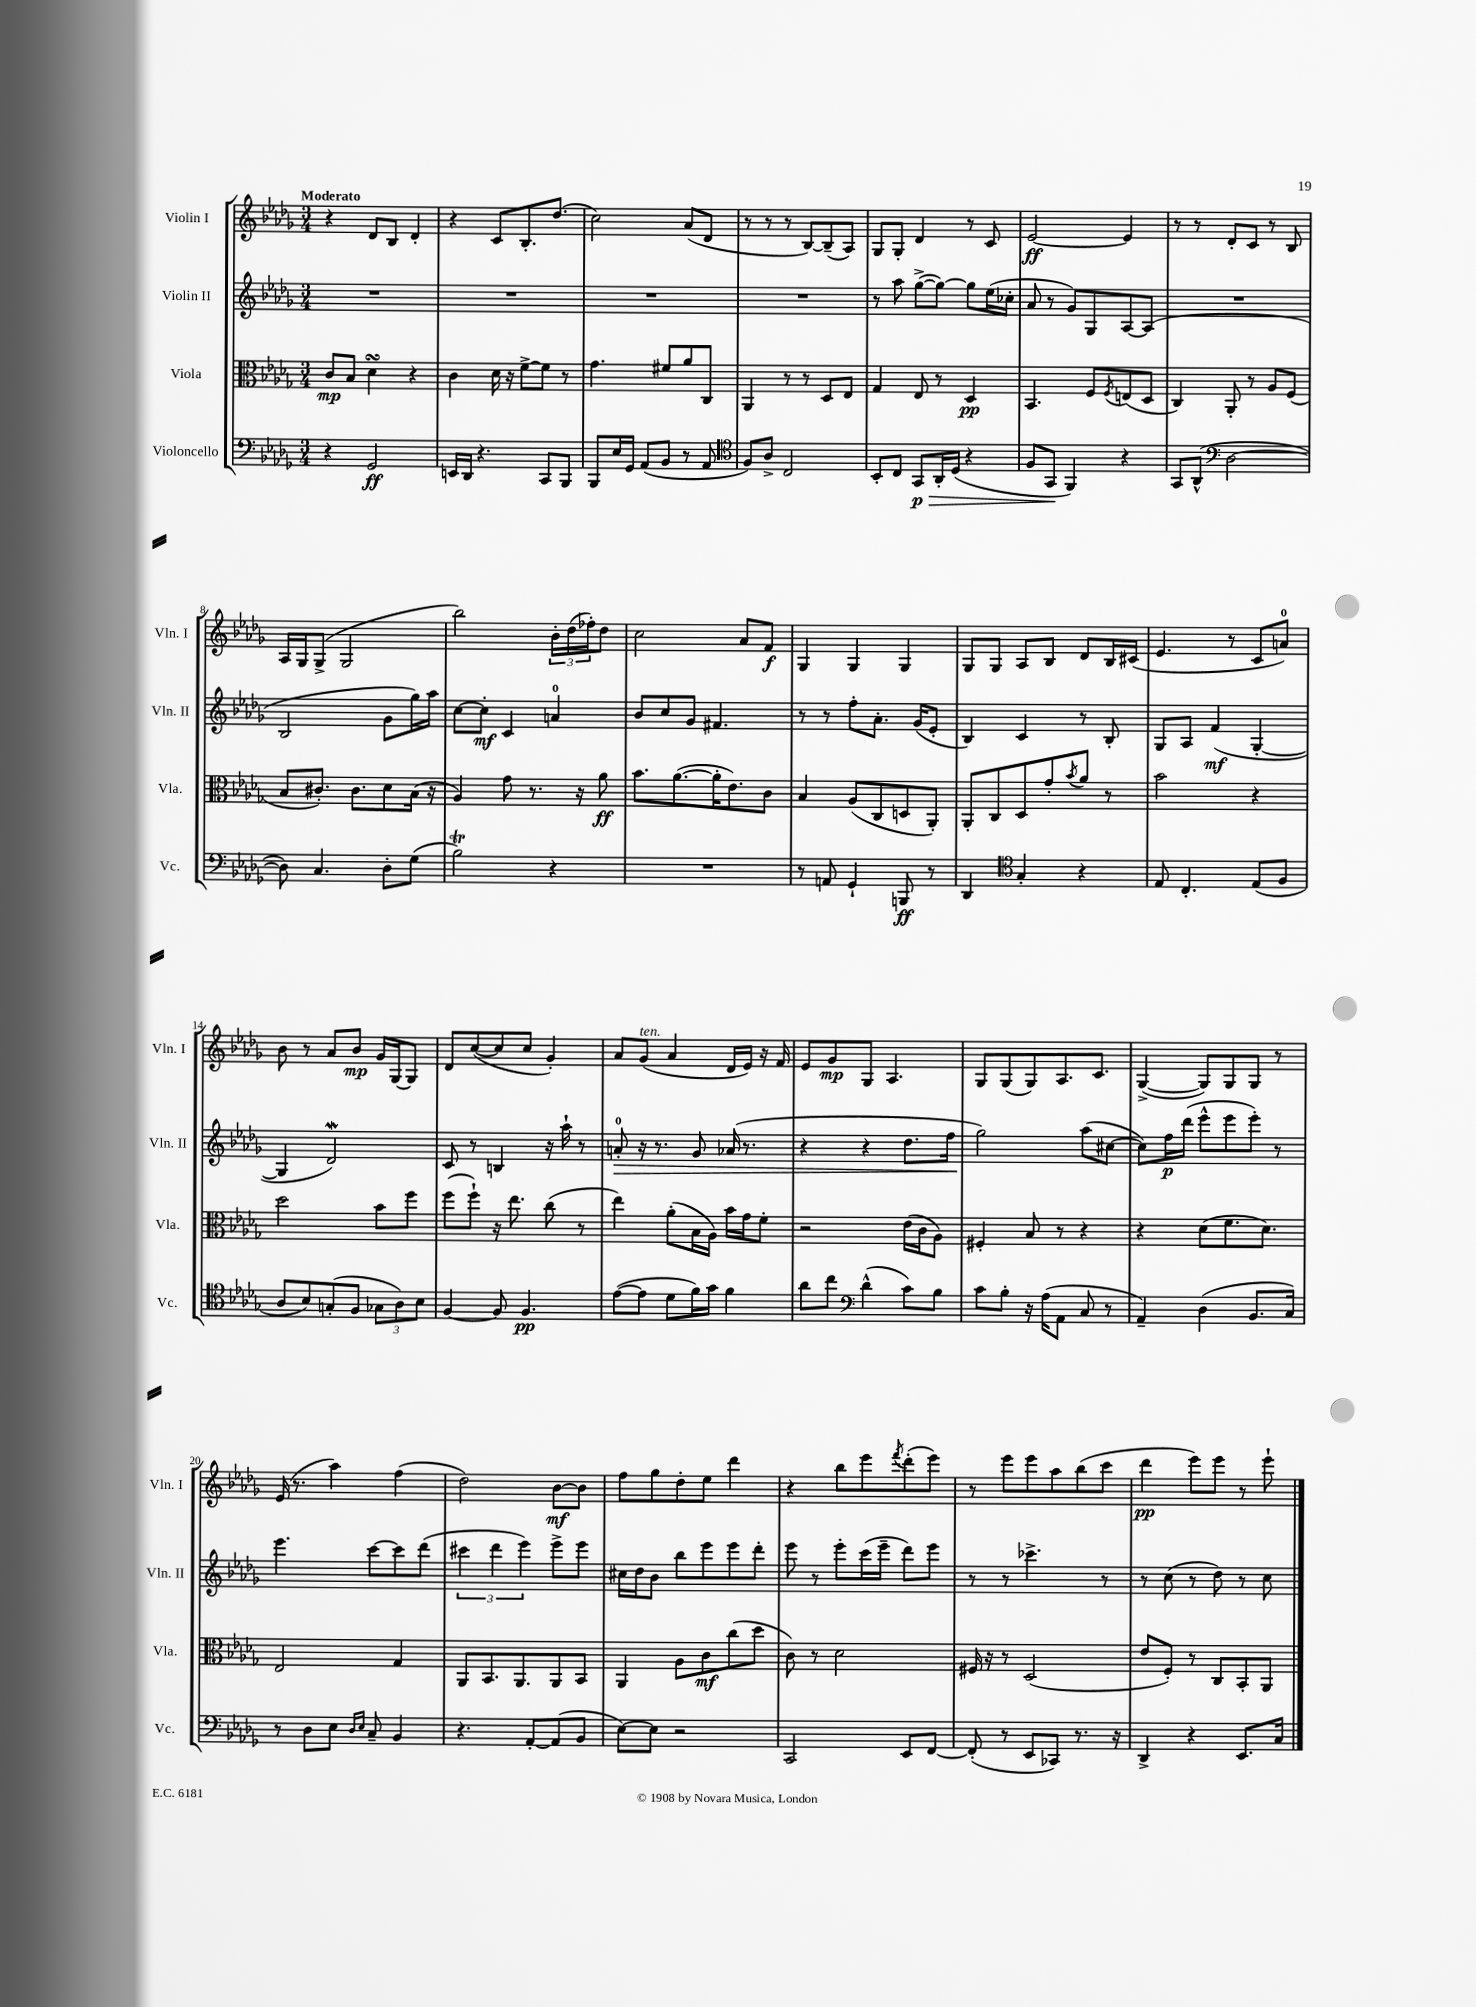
<<
\new StaffGroup <<
\new Staff = "s0" \with { instrumentName = "Violin I" shortInstrumentName = "Vln. I" } {
    \clef treble \key des \major \numericTimeSignature \time 3/4 \tempo "Moderato"
    r4 des'8 bes8 des'4-. |
    r4 c'8 bes8.-. des''8.( |
    c''2) aes'8( des'8 |
    r8 r8 r8 bes8~) bes8--( aes8) |
    ges8 ges8-. des'4 r8 c'8 |
    ees'2~\ff ees'4 |
    r8 r8 des'8-. c'8 r8 bes8 |
    aes16 ges16 ges8->( ges2 |
    bes''2) \tuplet 3/2 { bes'16-. des''16( fes''16-.) } des''8 |
    c''2 aes'8 f'8\f |
    ges4 ges4 ges4 |
    ges8 ges8 aes8 bes8 des'8 bes16 cis'16( |
    ees'4. r8 c'8 a'8-0) |
    bes'8 r8 aes'8 bes'8\mp ges'16 ges16~ ges8 |
    des'8 c''8~( c''8 c''8 ges'4-.) |
    aes'8 ges'8^\markup { \italic "ten." }( aes'4 des'16 ees'16) r16 f'16 |
    ees'8 ges'8\mp ges8 aes4. |
    ges8 ges8( ges8) aes8. c'8. |
    ges4~->( ges8) ges8 ges8 r8 |
    ees'16( r8. aes''4) f''4( |
    des''2) bes'8~\mf bes'8 |
    f''8 ges''8 des''8-. ees''8 des'''4 |
    r4 bes''8 ees'''8 \acciaccatura { f'''8 } des'''8-.( ees'''8) |
    r8 ees'''8 ees'''8 aes''8 bes''8( c'''8 |
    des'''4\pp ees'''8) ees'''8 r8 ees'''8-! \bar "|." |
}
\new Staff = "s1" \with { instrumentName = "Violin II" shortInstrumentName = "Vln. II" } {
    \clef treble \key des \major \numericTimeSignature \time 3/4
    R2. |
    R2. |
    R2. |
    R2. |
    r8 aes''8 ges''8~->( ges''8~) ges''8 ees''16( ces''16-. |
    aes'8 r8 ges'8) ges8 aes8~ aes8( |
    R2. |
    bes2 ges'8 ges''16) aes''16 |
    c''8~ c''8-.\mf c'4 a'4-0 |
    bes'8 c''8 ges'8 fis'4. |
    r8 r8 f''8-. aes'8.-. ges'16( ees'8-. |
    bes4) c'4 r8 bes8-. |
    ges8 aes8 f'4\mf( ges4~-. |
    ges4 des'2\mordent) |
    c'8 r8 b4 r16 aes''16-! r8 |
    a'8-0-.\> r16 r8. ges'8 aes'16( r8. |
    r4 r4 des''8. f''16 |
    ges''2\!) aes''8( cis''8~ |
    cis''8) f''16\p des'''16( ees'''8-^ ees'''8 ees'''8-.) r8 |
    ees'''4. c'''8~ c'''8 des'''8( |
    \tuplet 3/2 { cis'''4 des'''4 ees'''4) } ees'''8-> ees'''8 |
    cis''16 des''16 bes'8 bes''8 ees'''8 ees'''8 des'''8-. |
    ees'''8 r8 ees'''8-. c'''16( ees'''16-- des'''8) ees'''8 |
    r8 r8 ces'''4.-> r8 |
    r8 c''8( r8 des''8) r8 c''8 \bar "|." |
}
\new Staff = "s2" \with { instrumentName = "Viola" shortInstrumentName = "Vla." } {
    \clef alto \key des \major \numericTimeSignature \time 3/4
    c'8\mp bes8 des'4\turn r4 |
    c'4 des'16 r16 f'8~-> f'8 r8 |
    ges'4. fis'8 aes'8 c8 |
    aes,4 r8 r8 des8 ees8 |
    ges4 ees8 r8 des4\pp |
    bes,4. f8 \acciaccatura { f8 } e8( des8 |
    c4) aes,8-. r8 aes8 f8( |
    bes8 cis'8.-.) cis'8. des'8 bes16( r16 |
    aes4) ges'8 r8. r16 aes'8\ff |
    bes'8. aes'8.~( aes'16-. ees'8.) c'8 |
    bes4 aes8( c8 d8 aes,8-.) |
    aes,8-. c8 des8 ges'8-. \acciaccatura { bes'8 } aes'8 r8 |
    bes'2 r4 |
    des''2 bes'8 f''8 |
    f''8( f''8-!) r16 ees''8. c''8( r8 |
    ees''4) aes'8-.( bes16 aes16) bes'16 ges'16 f'8-. |
    r2 ees'16( c'16 aes8) |
    fis4-. bes8 r8 r4 |
    r4 des'8( f'8. des'8.) |
    ees2 ges4 |
    aes,8 bes,8. aes,8. aes,8 bes,8 |
    aes,4 aes8 c'8\mf c''8( des''8 |
    c'8) r8 des'2 |
    fis16 r16 r8 des2( |
    ees'8 f8-.) r8 c8 bes,8-. aes,8 \bar "|." |
}
\new Staff = "s3" \with { instrumentName = "Violoncello" shortInstrumentName = "Vc." } {
    \clef bass \key des \major \numericTimeSignature \time 3/4
    r4 ges,2\ff |
    e,16 des,16 r4. c,8 bes,,8 |
    bes,,8 ees16 ges,16 aes,8( bes,8 r8 aes,8 |
    \clef tenor f8) aes8-> c2 |
    bes,8-. c8 ges,8\p\> aes,16-. des16( r4 |
    f8 ges,8\! f,4) r4 |
    ges,8 aes,8-^( \clef bass des2~ |
    des8) c4. des8-. ges8( |
    bes2\trill) r4 |
    R2. |
    r8 a,8 ges,4-! b,,8\ff r8 |
    des,4 \clef tenor ges4-. r4 |
    ees8 c4.-. ees8( f8 |
    aes8 bes8) g8-.( f8 \tuplet 3/2 { ges8 aes8) bes8 } |
    f4~ f8 f4.\pp |
    ees'8~( ees'8 des'8 f'16) ges'16 f'4 |
    aes'8 c''8 \clef bass des'4-^( c'8) bes8 |
    c'8 bes8-. r16 aes16( aes,8 c8 r8 |
    aes,4--) des4( bes,8. c16) |
    r8 des8 ees8 \grace { des16 ees16 } c8-- bes,4 |
    r4. aes,8~-. aes,8( bes,8 |
    ees8~) ees8 r2 |
    c,2 ees,8 f,8~ |
    f,8-.( r8 ees,8 ces,8) r8. r16 |
    des,4-> r4 ees,8. c16 \bar "|." |
}
>>
>>
